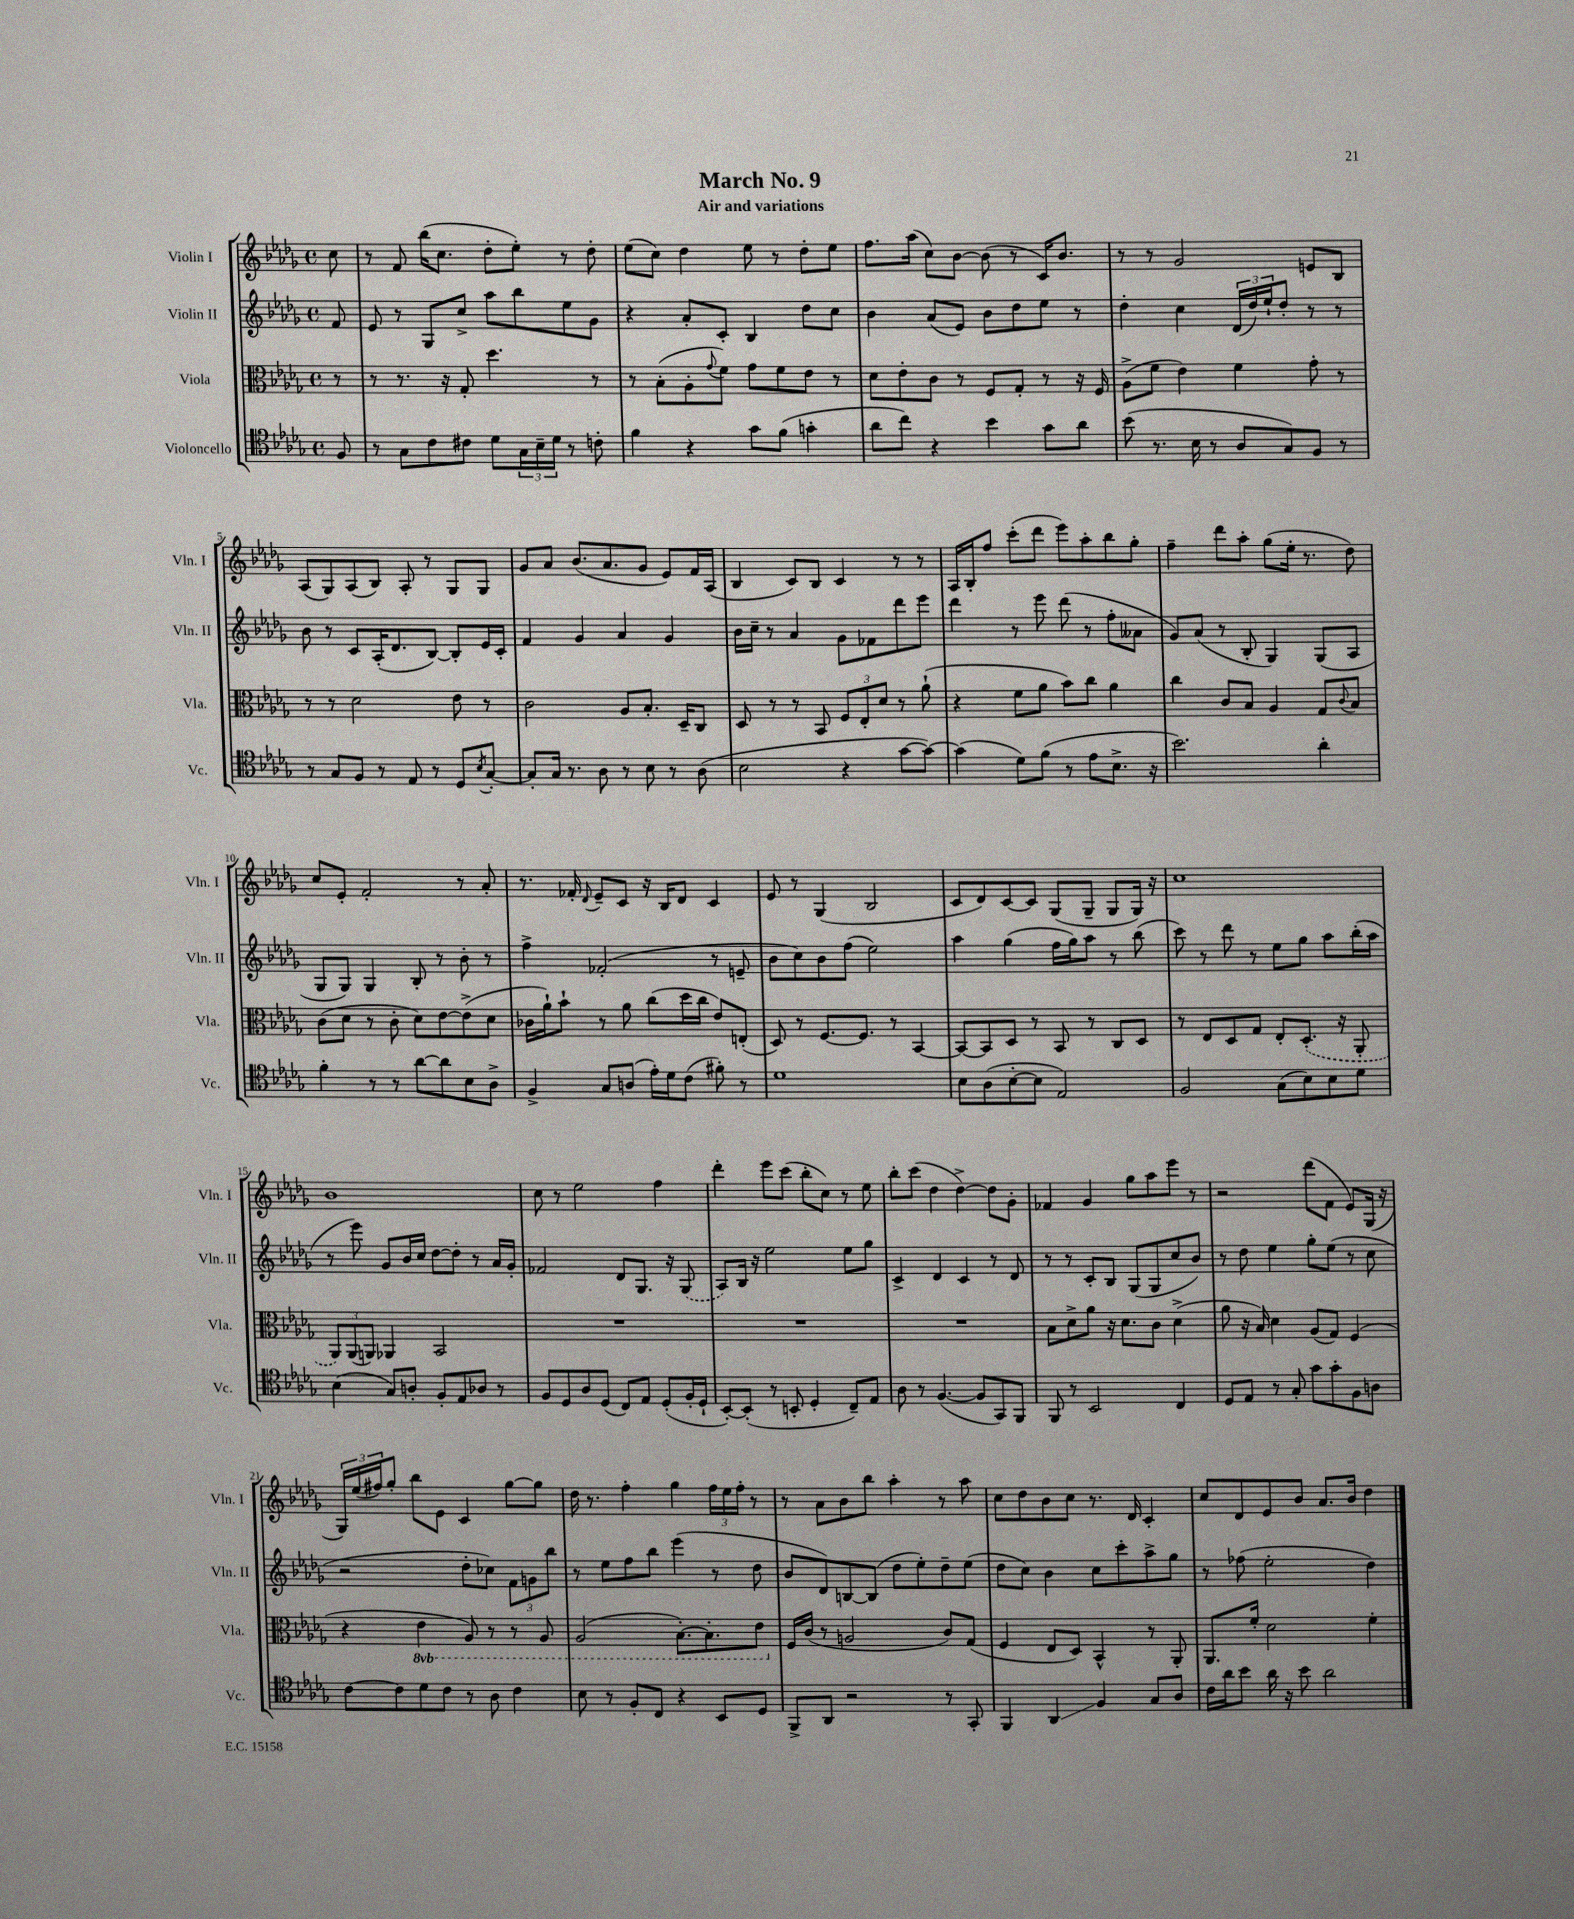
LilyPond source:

\header { title = "March No. 9" subtitle = "Air and variations" }
<<
\new StaffGroup <<
\new Staff = "s0" \with { instrumentName = "Violin I" shortInstrumentName = "Vln. I" } {
    \clef treble \key des \major \defaultTimeSignature \time 4/4 \partial 8
    c''8 |
    r8 f'8 bes''16( c''8. des''8-. ees''8-.) r8 des''8-. |
    ees''8( c''8) des''4 ees''8 r8 des''8-. ees''8 |
    f''8. aes''16( c''8) bes'8~ bes'8( r8 c'16) bes'8. |
    r8 r8 ges'2 e'8 bes8 |
    aes8( ges8) aes8( bes8) aes8-. r8 ges8 ges8 |
    ges'8 aes'8 bes'8.( aes'8. ges'8 ees'8) f'16 aes16( |
    bes4 c'8) bes8 c'4 r8 r8 |
    aes16 bes16-. f''8 c'''8-.( des'''8 ees'''8) aes''8-. bes''8 ges''8-. |
    f''4-- des'''8 aes''8-. ges''8( ees''16-. r8. des''8) |
    c''8 ees'8-. f'2-. r8 aes'8-. |
    r8. fes'16-. \appoggiatura { des'8 } ees'8-- c'8 r16 bes16 des'8 c'4 |
    ees'8 r8 ges4( bes2 |
    c'8 des'8) c'8~ c'8 ges8( ges8-- ges8 ges16) r16 |
    c''1 |
    bes'1 |
    c''8 r8 ees''2 f''4 |
    des'''4-. ees'''8 c'''8( bes''8-. c''8) r8 ees''8 |
    bes''8-. c'''8( des''4 des''4~->) des''8 ges'8-. |
    fes'4 ges'4 ges''8 aes''8 ees'''8 r8 |
    r2 des'''8( f'8 ees'8) ges16( r16 |
    \tuplet 3/2 { ges16) ees''16( fis''16) } ges''8-. bes''8 ees'8 c'4 ges''8~ ges''8 |
    des''16 r8. f''4-. ges''4 \tuplet 3/2 { f''16 ees''16 f''16-. } r8 |
    r8 aes'8 bes'8 bes''8 aes''4-. r8 aes''8 |
    c''8 des''8 bes'8 c''8 r8. des'16 c'4-. |
    c''8 des'8 ees'8 bes'8 aes'8. bes'16 des''4 \bar "|." |
}
\new Staff = "s1" \with { instrumentName = "Violin II" shortInstrumentName = "Vln. II" } {
    \clef treble \key des \major \defaultTimeSignature \time 4/4 \partial 8
    f'8 |
    ees'8 r8 ges8 c''8-> aes''8 bes''8 ees''8 ges'8 |
    r4 aes'8-. c'8-. bes4 des''8 c''8 |
    bes'4 aes'8( ees'8) bes'8 des''8 ees''8 r8 |
    des''4-. c''4 \tuplet 3/2 { des'16( des''16) ees''16-! } des''8-. r8 r8 |
    bes'8 r8 c'8 aes16-.( des'8. bes8~) bes8-. ees'16 c'16-. |
    f'4 ges'4 aes'4 ges'4 |
    bes'16 c''16-- r8 aes'4 ges'8 fes'8 des'''8 ees'''8 |
    des'''4 r8 ees'''8 des'''8( r8 f''8-. aeses'8 |
    ges'8) aes'8( r8 bes8-. ges4) ges8( aes8 |
    ges8 ges8) ges4 bes8-. r8 bes'8-. r8 |
    f''4-> fes'2-.( r8 e'8-- |
    bes'8 c''8) bes'8 f''8( ees''2) |
    aes''4 ges''4( f''16 ges''16) aes''8 r8 bes''8( |
    c'''8) r8 des'''8 r8 ees''8 ges''8 aes''8 bes''16-.( aes''16 |
    r8 ees'''8) ges'8 bes'16 c''16 des''8~ des''8-. r8 aes'16 ges'16-. |
    fes'2 des'8 ges8. r16 \once \slurDashed ges8( |
    aes8) bes16 r16 ees''2 ees''8 ges''8 |
    c'4-> des'4 c'4 r8 des'8 |
    r8 r8 c'8-. bes8 ges8( ges8 c''8 bes'8) |
    r8 des''8 ees''4 ges''8-. ees''8( r8 c''8 |
    r2 des''8-. ces''8) \tuplet 3/2 { f'8 g'8 bes''8 } |
    r8 ees''8 f''8 bes''8 ees'''4( r8 des''8 |
    bes'8 des'8) b8~ b8( des''8 ees''8-.) des''8-- ees''8( |
    des''8 c''8) bes'4 c''8 c'''8-. aes''8-> ges''8 |
    r8 fes''8( ees''2-. des''4) \bar "|." |
}
\new Staff = "s2" \with { instrumentName = "Viola" shortInstrumentName = "Vla." } {
    \clef alto \key des \major \defaultTimeSignature \time 4/4 \set Staff.ottavationMarkups = #ottavation-simple-ordinals \partial 8
    r8 |
    r8 r8. r16 ges8-. des''4. r8 |
    r8 bes8-.( aes8-. \appoggiatura { ges'8 } f'8) ges'8 f'8 ees'8 r8 |
    des'8 ees'8-. c'8 r8 f8 ges8-. r8 r16 f16 |
    aes8->( f'8 ees'4) f'4 ges'8-. r8 |
    r8 r8 des'2 ees'8 r8 |
    c'2 aes8 bes8.-. des16-- c8 |
    des8 r8 r8 bes,8 \tuplet 3/2 { f8 ees8-. des'8 } r8 aes'8-!( |
    r4 f'8 aes'8 bes'8) c''8 aes'4 |
    c''4 c'8 bes8 aes4 ges8 \appoggiatura { c'8 } bes8 |
    c'8( des'8 r8 c'8-. des'8) ees'8~ ees'8->( des'8 |
    ces'16 aes'16-!) bes'8-! r8 aes'8 c''8( des''16 c''16 ees'8) e8-.( |
    des8) r8 f8.~ f8. r8 bes,4~ |
    bes,8~ bes,8 des8 r8 bes,8 r8 c8 des8 |
    r8 ees8 des8 ges8 ees8-. \once \slurDashed des8.-.( r16 aes,8-. |
    \tuplet 3/2 { aes,8) aes,8( a,8) } aes,4 bes,2 |
    R1 |
    R1 |
    R1 |
    bes8 des'8-> aes'8 r16 des'8. c'8 des'4->( |
    aes'8 r16 bes16) des'4 aes8( ges8) f4( |
    r4 \ottava #-1 ees4 aes,8) r8 r8 aes,8 |
    aes,2( bes,8.~-.) bes,8.-. ees8 \ottava #0 |
    f16 c'16( r8 a2 c'8) ges8( |
    f4 ees8 des8) bes,4-^ r8 aes,8-. |
    aes,8. f'16-. des'2 f'4-. \bar "|." |
}
\new Staff = "s3" \with { instrumentName = "Violoncello" shortInstrumentName = "Vc." } {
    \clef tenor \key des \major \defaultTimeSignature \time 4/4 \partial 8
    f8 |
    r8 ges8 c'8 cis'8 des'8 \tuplet 3/2 { ges16 bes16-- des'16 } r8 c'8-. |
    f'4 r4 ges'8 f'8( g'4-. |
    aes'8 c''8) r4 bes'4 ges'8 aes'8 |
    bes'8( r8. bes16 r8 aes8 ges8) f8 r8 |
    r8 ges8 f8 r8 ees8 r8 des8 \acciaccatura { bes8 } ges8~-. |
    ges8-. ges16 r8. aes8 r8 bes8 r8 aes8( |
    bes2 r4 ges'8~ ges'8~) |
    ges'4( des'8) f'8( r8 ees'8 bes8.-> r16 |
    bes'2.) aes'4-. |
    f'4-. r8 r8 aes'8~ aes'8 bes8 aes8-> |
    f4-> ges8 a8( ees'16-.) des'16 c'8( fis'8-.) r8 |
    des'1 |
    bes8 aes8( bes8~-. bes8 ees2) |
    f2 ges8( bes8) bes8 des'8 |
    bes4( ges8) a8-. f8-. ees8 aes8 r8 |
    f8 des8 aes8 des8( c8) ees8 des8-.( f16-. des16-! |
    bes,8~-.) bes,8-.( r8 b,8-. des4-. c8--) ees8 |
    aes8 r8 f4.~( f8 ges,8) f,8 |
    f,8 r8 bes,2 c4 |
    des8 ees8 r8 ges8-. ges'8 ges'8-. f8 a8 |
    c'8~ c'8 des'8 c'8 r8 aes8 c'4 |
    bes8 r8 f8-. c8 r4 bes,8 des8 |
    f,8-> aes,8 r2 r8 ges,8-. |
    f,4 aes,4\glissando f4 ges8 aes8 |
    c'16 aes'16 bes'8 aes'16 r16 bes'8 aes'2 \bar "|." |
}
>>
>>
